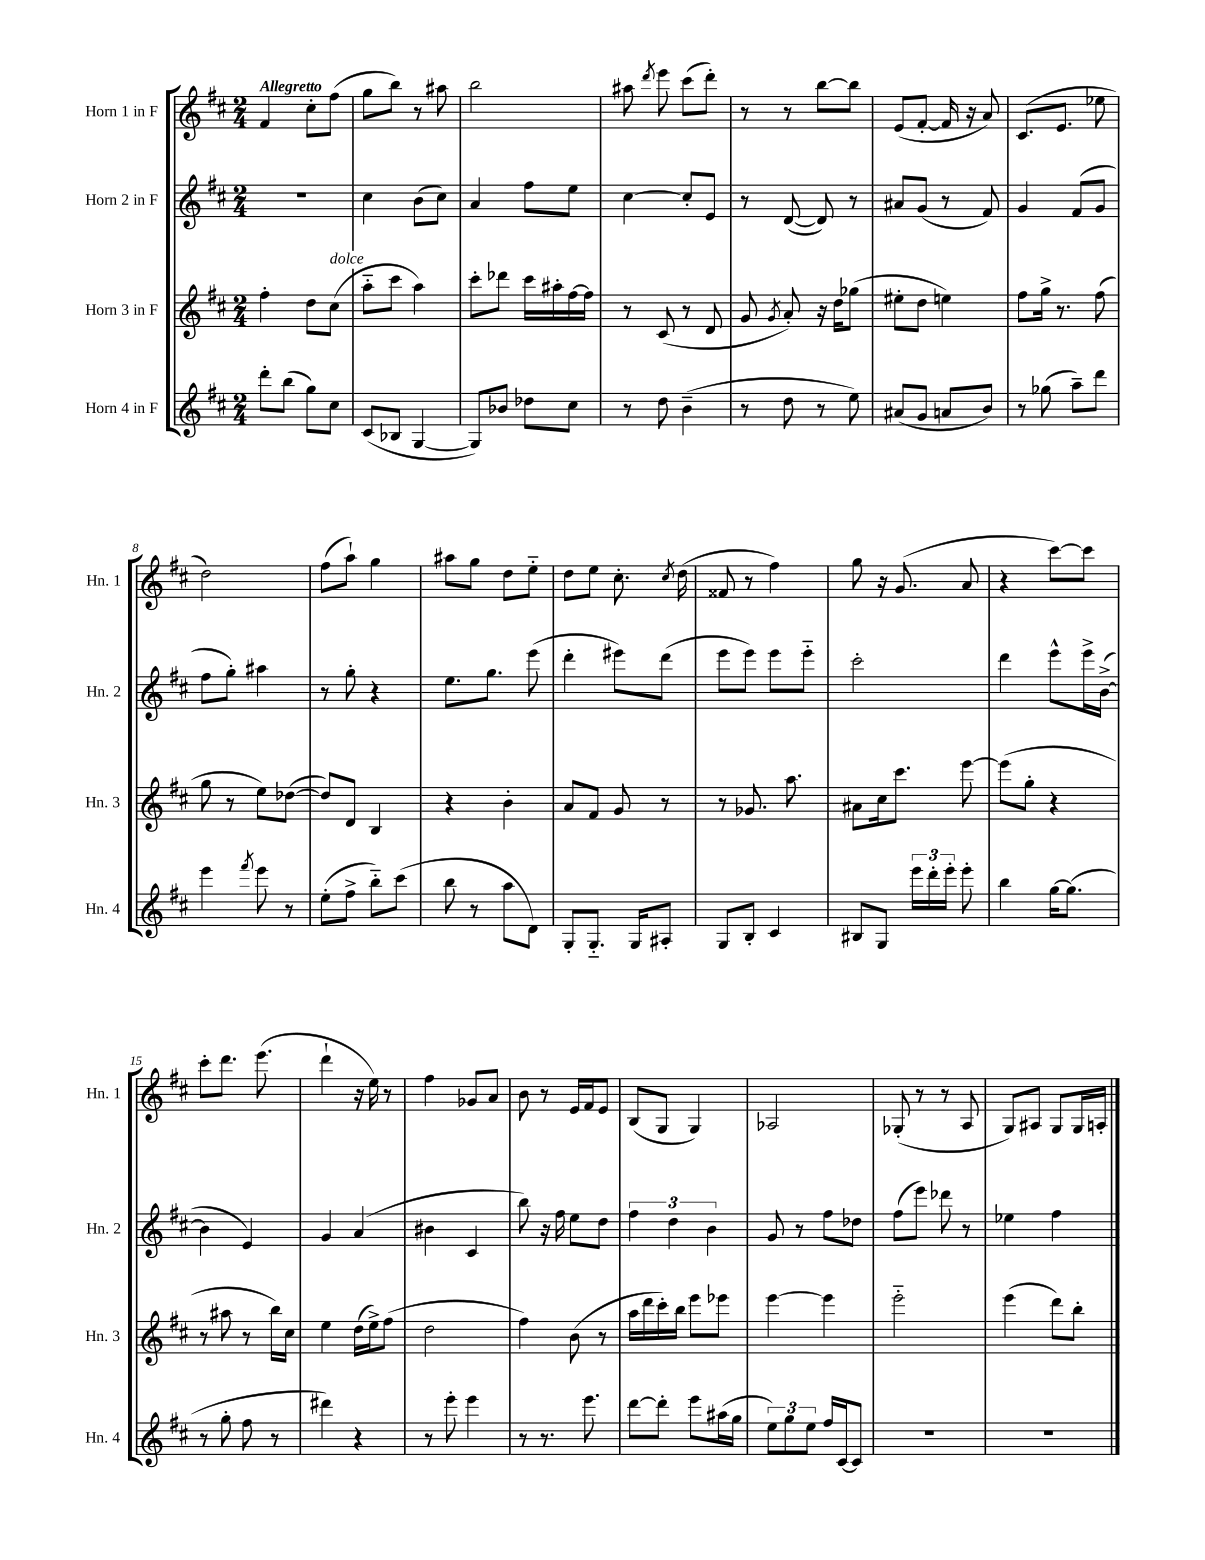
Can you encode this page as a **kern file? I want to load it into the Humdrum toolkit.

**kern	**kern	**kern	**kern
*part4	*part3	*part2	*part1
*staff4	*staff3	*staff2	*staff1
*I"Horn 4 in F	*I"Horn 3 in F	*I"Horn 2 in F	*I"Horn 1 in F
*I'Hn. 4	*I'Hn. 3	*I'Hn. 2	*I'Hn. 1
*clefG2	*clefG2	*clefG2	*clefG2
*k[f#c#]	*k[f#c#]	*k[f#c#]	*k[f#c#]
*M2/4	*M2/4	*M2/4	*M2/4
=1	=1	=1	=1
!	!	!	!LO:TX:a:B:t=Allegretto
8ddd'\L	4ff#'\	2r	4f#/
(8bb\J	.	.	.
8gg\L)	8dd\L	.	8cc#'\L
!	!LO:TX:a:i:t=dolce	!	!
8cc#\J	(8cc#\J	.	(8ff#\J
=2	=2	=2	=2
(8c#/L	8aa\L	4cc#\	8gg\L
8B-X/J	8ccc#\J	.	8bb\J)
[4G/	4aa\)	(8b\L	8r
.	.	8cc#\J)	8aa#X\
=3	=3	=3	=3
8G/L])	8ccc#'\L	4a/	2bb\
8b-X/J	8ddd-X\J	.	.
8dd-X\L	16ccc#\LL	8ff#\L	.
.	16aa#X'\	.	.
8cc#\J	[16ff#\	8ee\J	.
.	16ff#\JJ]	.	.
=4	=4	=4	=4
8r	8r	[4cc#\	8aa#X\
.	.	.	8qddd/
8dd\	(8c#/	.	8eee\
(4b~\	8r	8cc#'/L]	(8ccc#\L
.	8d/	8e/J	8ddd'\J)
=5	=5	=5	=5
8r	8g/	8r	8r
.	8qg/	.	.
8dd\	8a'/)	([8d/	8r
8r	16r	8d/])	[8bb\L
.	16dd\KL	.	.
8ee\)	(8gg-X\J	8r	8bb\J]
=6	=6	=6	=6
(8a#X/L	8ee#X'\L	8a#X/L	(8e/L
8g/J	8dd\J	(8g/J	[8f#'/J
8an/L	4een\)	8r	16f#/]
.	.	.	16r
8b/J)	.	8f#/)	8a/)
=7	=7	=7	=7
8r	8ff#\L	4g/	(8.c#/L
(8gg-X\	16gg^\Jk	.	.
.	8.r	.	8.e/J
8aa~\L)	.	(8f#/L	.
8ddd\J	(8ff#\	8g/J	8ee-X\
!!LO:LB:g=z
=8	=8	=8	=8
4eee\	8gg\	8ff#\L	2dd\)
.	8r	8gg'\J)	.
8qfff#/	.	.	.
8eee\	8ee\L)	4aa#X\	.
8r	([8dd-X\J	.	.
=9	=9	=9	=9
(8ee'\L	8dd-/L])	8r	(8ff#\L
8ff#^\J	8d/J	8gg'\	8aa`\J)
8bb\L)	4B/	4r	4gg\
(8ccc#\J	.	.	.
=10	=10	=10	=10
8bb\	4r	8.ee\L	8aa#X\L
8r	.	.	8gg\J
.	.	8.gg\J	.
8aa\L	4b'\	.	8dd\L
8d\J)	.	(8eee\	8ee\J
=11	=11	=11	=11
8G'/L	8a/L	4ddd'\	8dd\L
8.G/J	8f#/J	.	8ee\J
.	8g/	8eee#X\L)	8.cc#'\
16G/KL	.	.	.
8A#X'/J	8r	(8ddd\J	.
.	.	.	8qcc#/
.	.	.	(16dd\
=12	=12	=12	=12
8G/L	8r	8eee\L	8f##X/
8B'/J	8.g-X/	8eee\J)	8r
4c#/	.	8eee\L	4ff#\)
.	8.aa\	.	.
.	.	8eee\J	.
=13	=13	=13	=13
8B#X/L	8a#X\L	2ccc#'\	8gg\
8G/J	16cc#\k	.	16r
.	8.ccc#\J	.	(8.g/
24eee\LL	.	.	.
24ddd'\	.	.	.
24eee'\JJ	.	.	.
8eee'\	[8eee\	.	8a/
=14	=14	=14	=14
4bb\	(8eee\L]	4ddd\	4r
.	8gg'\J	.	.
[16gg\KL	4r	8eee^^\L	[8ccc#\L)
(8.gg\J]	.	.	.
.	.	16eee^\L	8ccc#\J]
.	.	([16b^\JJ	.
!!LO:LB:g=z
=15	=15	=15	=15
8r	8r	4b\]	8ccc#'\L
8gg'\	8aa#X\	.	8.ddd\J
8ff#\	8r	4e/)	.
.	.	.	(8.eee\
8r	16bb\LL)	.	.
.	16cc#\JJ	.	.
=16	=16	=16	=16
4ddd#X\)	4ee\	4g/	4ddd`\
4r	(16dd\LL	(4a/	16r
.	16ee^\J)	.	16ee\)
.	(8ff#\J	.	8r
=17	=17	=17	=17
8r	2dd\	4b#X\	4ff#\
8eee'\	.	.	.
4eee\	.	4c#/	8g-X/L
.	.	.	8a/J
=18	=18	=18	=18
8r	4ff#\)	8bb\)	8b\
8.r	.	16r	8r
.	.	16ff#\	.
.	(8b\	8ee\L	16e/LL
8.eee\	.	.	16f#/J
.	8r	8dd\J	8e/J
=19	=19	=19	=19
[8ddd\L	16aa\LL	6ff#\	(8B/L
.	16ddd\	.	.
8ddd'\J]	16ccc#'\)	.	8G/J
.	.	6dd\	.
.	16bb\JJ	.	.
8eee\L	8eee\L	.	4G/)
.	.	6b\	.
(16aa#X\L	8eee-X\J	.	.
16gg\JJ	.	.	.
=20	=20	=20	=20
12ee\L)	[4eee\	8g/	2A-X/
12gg\	.	.	.
.	.	8r	.
12ee\J	.	.	.
16ff#/LL	4eee\]	8ff#\L	.
[16c#/J	.	.	.
8c#/J]	.	8dd-X\J	.
=21	=21	=21	=21
2r	2eee\	(8ff#\L	(8G-X'/
.	.	8eee\J)	8r
.	.	8ddd-X\	8r
.	.	8r	8A/
=22	=22	=22	=22
2r	(4eee\	4ee-X\	8G/L)
.	.	.	8A#X/J
.	8ddd\L)	4ff#\	8G/L
.	8bb'\J	.	16G/L
.	.	.	16An'/JJ
==	==	==	==
*-	*-	*-	*-
